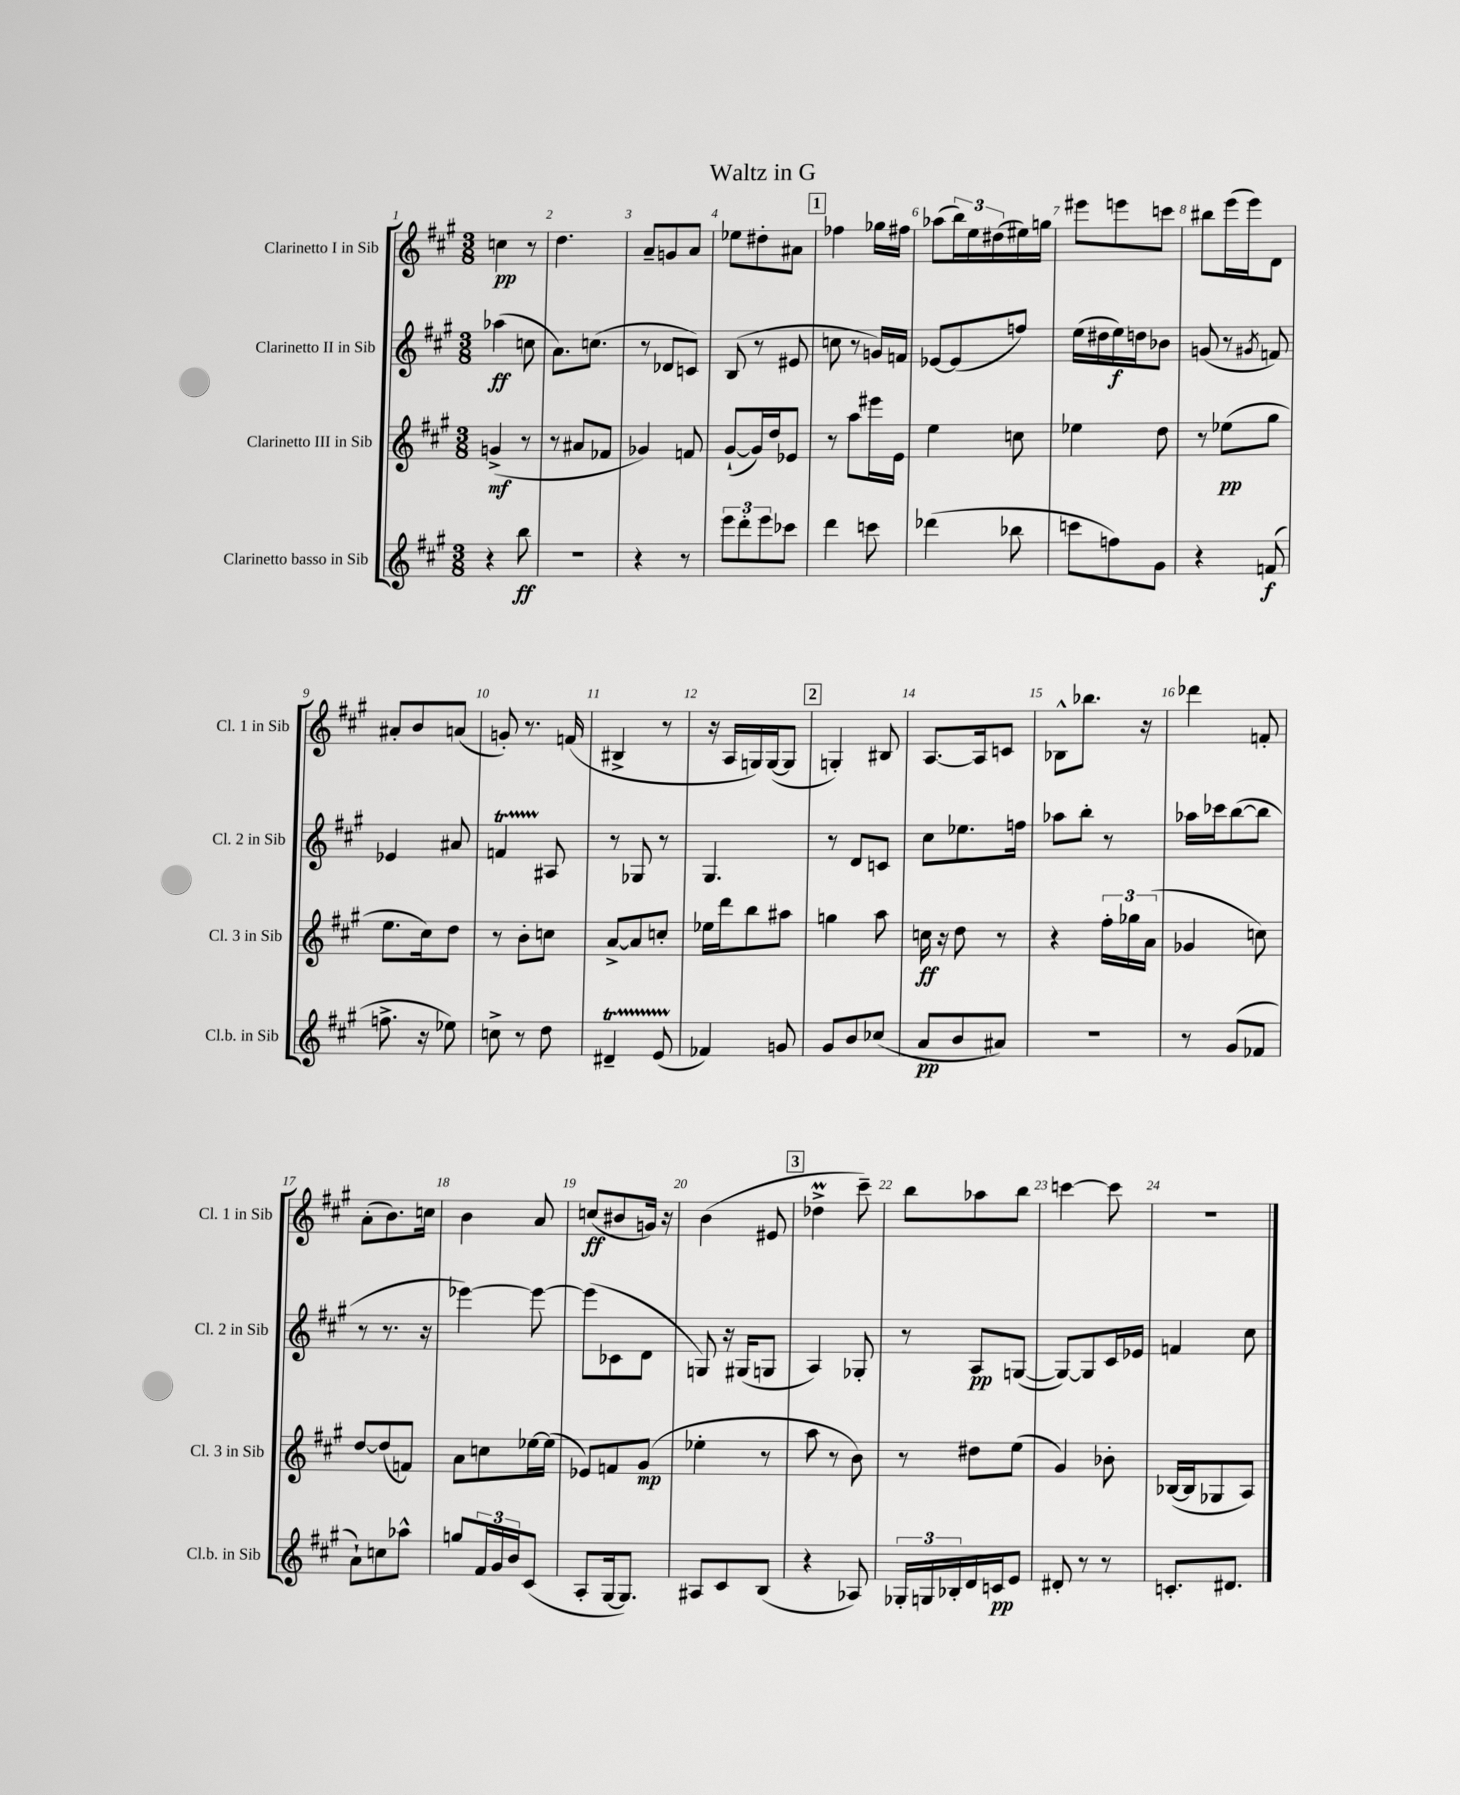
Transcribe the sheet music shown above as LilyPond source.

\header { title = "Waltz in G" }
<<
\new StaffGroup <<
\new Staff = "s0" \with { instrumentName = "Clarinetto I in Sib" shortInstrumentName = "Cl. 1 in Sib" } {
    \clef treble \key a \major \numericTimeSignature \time 3/8
    c''4\pp r8 |
    d''4. |
    a'8-- g'8 a'8 |
    ees''8 dis''8-. ais'8 |
    \mark \markup { \box "1" } fes''4 ges''16 fis''16 |
    aes''8( \tuplet 3/2 { b''16) e''16 dis''16( } eis''16) g''16 |
    eis'''8 e'''8 c'''8 |
    bis''8 e'''16( e'''16) d'8 |
    ais'8-. b'8 a'8( |
    g'8-.) r8. f'16( |
    bis4-> r8 |
    r16 a16 g16) g16~( g8 |
    \mark \markup { \box "2" } g4-.) bis8 |
    a8.~ a16 c'8 |
    bes8-^ bes''8. r16 |
    des'''4 f'8-. |
    a'8-.( b'8.) c''16 |
    b'4 a'8 |
    c''8\ff( bis'8 g'16) r16 |
    b'4( eis'8 |
    \mark \markup { \box "3" } des''4->\prall cis'''8--) |
    b''8 aes''8 b''8 |
    c'''4~ c'''8 |
    R4. \bar "|." |
}
\new Staff = "s1" \with { instrumentName = "Clarinetto II in Sib" shortInstrumentName = "Cl. 2 in Sib" } {
    \clef treble \key a \major \numericTimeSignature \time 3/8
    aes''4\ff( c''8 |
    a'8.) c''8.( |
    r8 des'8 c'8) |
    b8( r8 eis'8 |
    \mark \markup { \box "1" } c''8 r8 g'16) f'16 |
    ees'8~ ees'8( f''8) |
    e''16( dis''16 e''16\f) d''16 bes'8 |
    g'8( r8 \acciaccatura { gis'8 } f'8) |
    ees'4 ais'8 |
    f'4\startTrillSpan ais8\stopTrillSpan |
    r8 ges8 r8 |
    gis4. |
    \mark \markup { \box "2" } r8 d'8 c'8 |
    cis''8 ees''8. f''16 |
    aes''8 b''8-. r8 |
    aes''16 ces'''16 b''8~( b''8 |
    r8 r8. r16 |
    ees'''4~) ees'''8~ |
    ees'''8( ces'8 d'8 |
    g8) r16 gis16( g8 |
    \mark \markup { \box "3" } a4) ges8-. |
    r8 a8\pp g8~( |
    g8~) g8 cis'16 ees'16 |
    f'4 cis''8 \bar "|." |
}
\new Staff = "s2" \with { instrumentName = "Clarinetto III in Sib" shortInstrumentName = "Cl. 3 in Sib" } {
    \clef treble \key a \major \numericTimeSignature \time 3/8
    g'4->\mf( r8 |
    r8 ais'8 fes'8 |
    ges'4) f'8 |
    gis'8~-!( gis'16) d''16 ees'8 |
    \mark \markup { \box "1" } r8 a''8 eis'''16 e'16 |
    e''4 c''8 |
    ees''4 d''8 |
    r8 ees''8\pp( gis''8 |
    e''8. cis''16) d''8 |
    r8 b'8-. c''8 |
    a'8~-> a'8 c''8-. |
    ees''16 d'''16 b''8 ais''8 |
    \mark \markup { \box "2" } g''4 a''8 |
    c''16\ff r16 d''8 r8 |
    r4 \tuplet 3/2 { fis''16-. ges''16 a'16( } |
    ges'4 c''8) |
    d''8~ d''8( f'8) |
    a'8 c''8 ees''16~ ees''16( |
    ees'8) f'8 gis'8\mp( |
    ees''4-. r8 |
    \mark \markup { \box "3" } a''8 r8 b'8) |
    r8 dis''8 e''8( |
    gis'4) bes'8-. |
    bes16~( bes16 ges8 a8) \bar "|." |
}
\new Staff = "s3" \with { instrumentName = "Clarinetto basso in Sib" shortInstrumentName = "Cl.b. in Sib" } {
    \clef treble \key a \major \numericTimeSignature \time 3/8
    r4 b''8\ff |
    R4. |
    r4 r8 |
    \tuplet 3/2 { e'''8 d'''8-. e'''8 } ces'''8 |
    \mark \markup { \box "1" } d'''4 c'''8 |
    des'''4( bes''8 |
    c'''8 f''8) gis'8 |
    r4 f'8\f( |
    f''8.-> r16 ees''8) |
    c''8-> r8 d''8 |
    dis'4--\startTrillSpan e'8( |
    fes'4\stopTrillSpan) g'8 |
    \mark \markup { \box "2" } gis'8 b'8 ces''8( |
    a'8\pp b'8 ais'8) |
    R4. |
    r8 gis'8( fes'8 |
    a'8-!) c''8 aes''8-^ |
    g''8 \tuplet 3/2 { fis'16 gis'16 b'16 } cis'8( |
    a8-. gis16~ gis8.) |
    ais8 cis'8 b8( |
    \mark \markup { \box "3" } r4 aes8) |
    \tuplet 3/2 { ges16-. g16 bes16-. } d'16 c'16\pp e'8 |
    dis'8-. r8 r8 |
    c'8.-. dis'8. \bar "|." |
}
>>
>>
\layout { \context { \Score \override BarNumber.break-visibility = ##(#f #t #t) barNumberVisibility = #all-bar-numbers-visible } }
